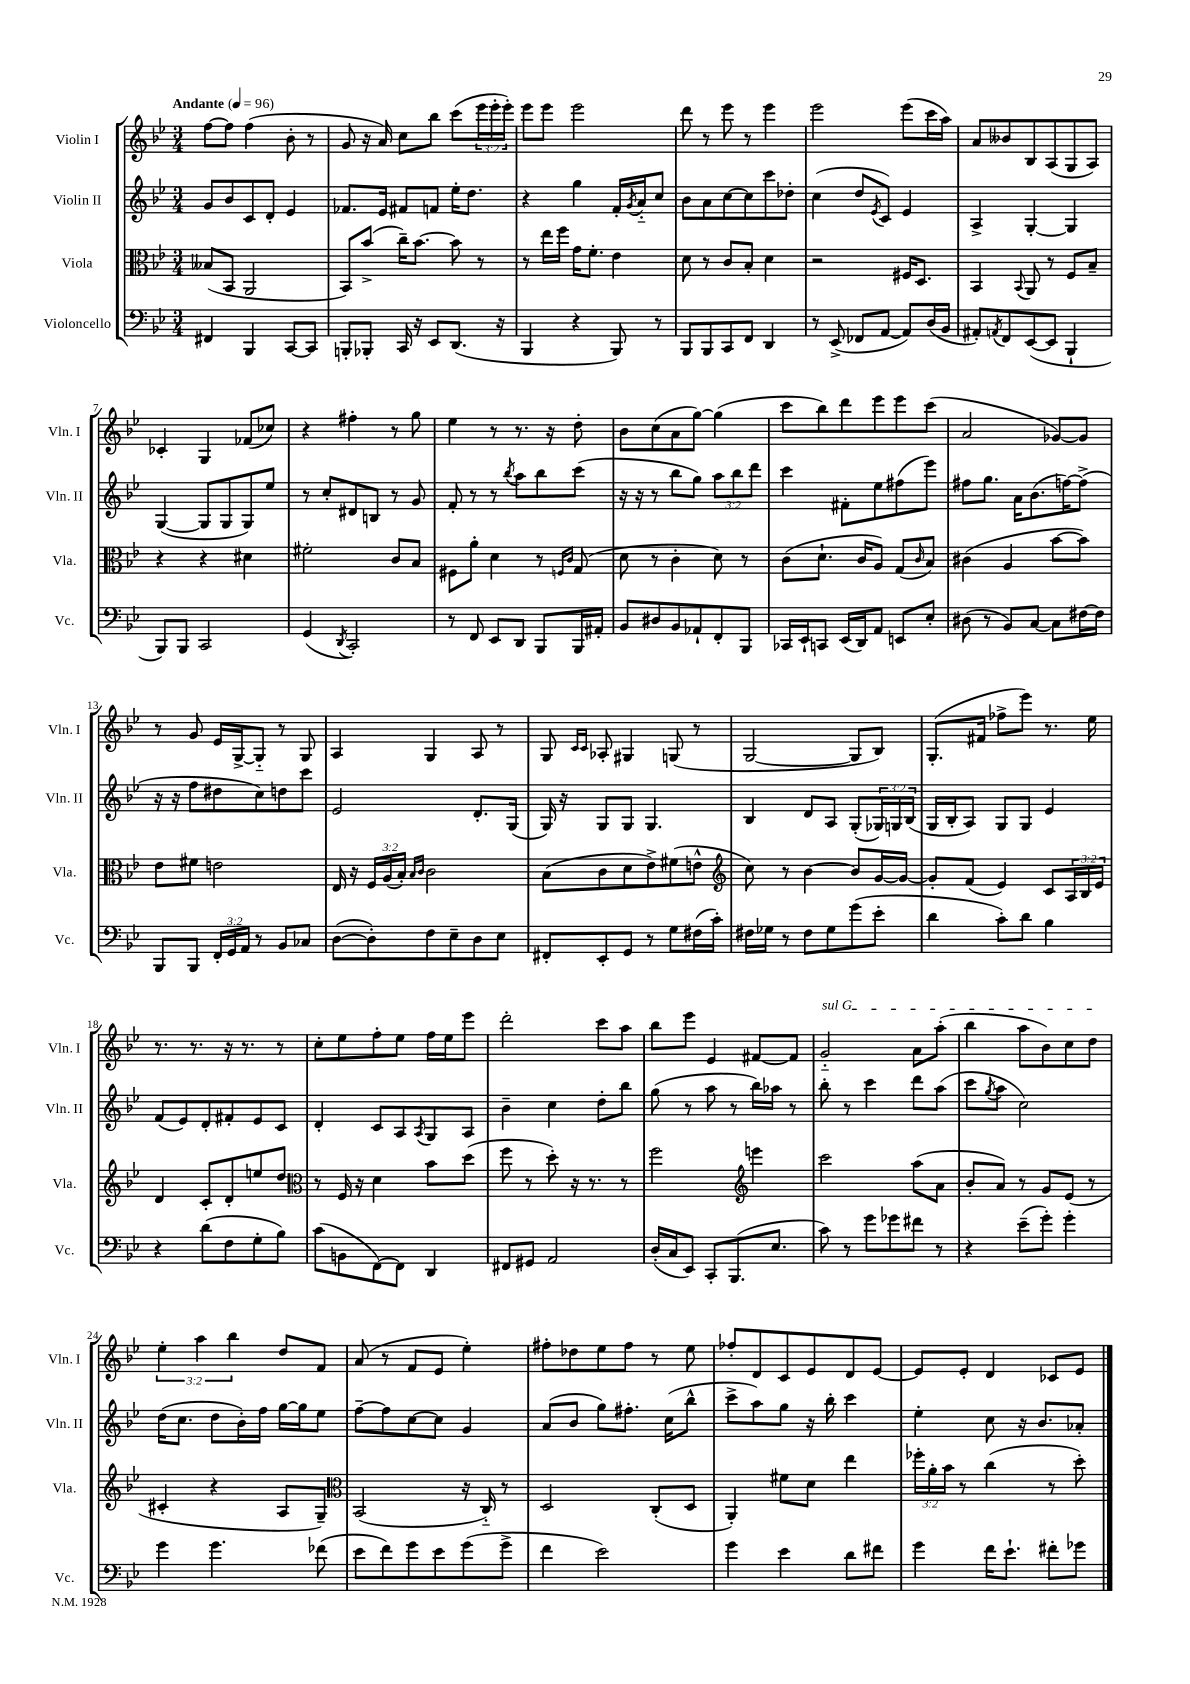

**kern	**kern	**kern	**kern
*staff4	*staff3	*staff2	*staff1
*clefF4	*clefC3	*clefG2	*clefG2
*k[b-e-]	*k[b-e-]	*k[b-e-]	*k[b-e-]
*M3/4	*M3/4	*M3/4	*M3/4
*MM96	*MM96	*MM96	*MM96
4FF#/	(8B--/L	8g/L	[8ff\L
.	8BB-/J	8b-/	8ff\]J
4BBB-/	2AA/	8c/	(4ff\
.	.	8d'/J	.
[8CC/L	.	4e-/	8b-'\
8CC/]J	.	.	8r
=	=	=	=
8BBB'/L	8BB-/L)	8.f-/L	8g/
8BBB-'/J	(8b-^/J	.	16r
.	.	16e-/Jk	16a/)
16CC/	16cc~\LK)	8f#/L	8cc\L
16r	[8.b-\J	.	.
8EE-/L	.	8f/J	8bb-\J
(8.DD/J	8b-\]	16ee-'\LK	(8ccc\L
.	.	8.dd\J	.
.	8r	.	24eee-\L
.	.	.	24eee-'\
16r	.	.	.
.	.	.	24eee-'\JJ)
=	=	=	=
4BBB-/	8r	4r	8eee-\L
.	16ee-\LL	.	8eee-\J
.	16ff\JJ	.	.
4r	16g\LK	4gg\	2eee-\
.	8.f'\J	.	.
8BBB-/)	4e-\	16f'/LL	.
.	.	8qg/	.
.	.	16a'~/J	.
8r	.	8cc/J	.
=	=	=	=
8BBB-/L	8d\	8b-\L	8ddd\
8BBB-/	8r	8a\	8r
8CC/	8c/L	[8cc\	8eee-\
8FF/J	8B-'/J	8cc\]	8r
4DD/	4d\	8ccc\	4eee-\
.	.	8dd-'\J	.
=	=	=	=
8r	2r	(4cc\	2eee-\
(8EE-^/	.	.	.
8FF-/L	.	8dd/L	.
.	.	8qe-/	.
[8AA/J	.	8c/J)	.
8AA/]L)	16F#/LK	4e-/	(8eee-\L
.	8.D/J	.	.
(16D/L	.	.	16ccc\L
16BB-/JJ	.	.	16aa\JJ)
=	=	=	=
8AA#'/L)	4BB-/	4A^/	8a/L
8qAA/	.	.	.
8FF/	.	.	8b--/
.	8qqBB-/	.	.
([8EE-/	8AA/	[4G'/	8B-/
8EE-/]J	8r	.	(8A/
4BBB-`/	8F/L	4G/]	8G/
.	8B-~/J	.	8A/J)
=	=	=	=
8BBB-/L)	4r	([4G/	4c-'/
8BBB-/J	.	.	.
2CC/	4r	8G/]L	4G/
.	.	8G/	.
.	4d#\	8G/)	(8f-/L
.	.	8ee-/J	8cc-/J)
=	=	=	=
(4GG/	2f#'\	8r	4r
.	.	8cc'/L	.
8qDD/	.	.	.
2CC'/)	.	8d#/	4ff#'\
.	.	8B/J	.
.	8c/L	8r	8r
.	8B-/J	8g/	8gg\
=	=	=	=
8r	8F#\L	8f'/	4ee-\
8FF/	8a'\J	8r	.
8EE-/L	4d\	8r	8r
.	.	8qbb-/	.
8DD/J	.	8aa\L	8.r
8BBB-/L	8r	8bb-\	.
.	.	.	16r
.	16qqF/LL	.	.
.	16qqc/JJ	.	.
16BBB-/L	(8G/	(8ccc\J	8dd'\
16AA#'/JJ	.	.	.
=	=	=	=
8BB-/L	8d\	16r	8b-\L
.	.	16r	.
8D#/	8r	8r	(8cc\
8BB-/	4c'\	8bb-\L	8a\
8AA-`/	.	8gg\J)	[8gg\J)
8FF'/	8d\)	12aa\L	(4gg\]
.	.	12bb-\	.
8BBB-/J	8r	.	.
.	.	12ddd\J	.
=	=	=	=
16CC-/LL	(8c\L	4ccc\	8ccc\L
16EE-`/J	.	.	.
8CC/J	8.d`\J	.	8bb-\)
(16EE-/LL	.	8f#'\L	8ddd\
16DD/J)	16c/LK	.	.
8AA/J	8A/J)	8ee-\	8eee-\
8EE/L	(8G/L	(8ff#\	8eee-\
.	16qqc/	.	.
8E-'/J	8B-/J)	8eee-\J)	(8ccc\J
=	=	=	=
(8D#\	(4c#\	8ff#\L	2a/
8r	.	8.gg\J	.
8BB-/L)	4A/	.	.
.	.	16a\LK	.
[8C/J	.	(8.b-\	.
8C\]L	[8b-\L	.	[8g-/L)
.	.	[16ff\K)	.
[16F#\L	8b-\]J)	(8ff^\]J	8g-/]J
16F#\]JJ	.	.	.
=	=	=	=
8BBB-/L	8e-\L	16r	8r
.	.	16r	.
8BBB-/J	8f#\J	8ff\L	8g/
24FF'/LL	2e\	8dd#\	16e-/LL
24GG/	.	.	.
.	.	.	[16G^/J
24AA/JJ	.	.	.
8r	.	8cc\)	8G'~/]J
8BB-/L	.	8dd\	8r
8C-/J	.	8ccc\J	8G/
=	=	=	=
([8D\L	16E-/	2e-/	4A/
.	16r	.	.
8D'\])	24F/LL	.	.
.	(24A/	.	.
.	24B-'/JJ)	.	.
.	16qqB-/LL	.	.
.	16qqc/JJ	.	.
8F\	2c\	.	4G/
8E-~\	.	.	.
8D\	.	8.d'/L	8A/
8E-\J	.	.	8r
.	.	(16G/Jk	.
=	=	=	=
8FF#'/L	(8B-\L	16G/)	8G/
.	.	16r	.
.	.	.	16qqc/LL
.	.	.	16qqc/JJ
8EE-'/	8c\	8G/L	8A-'/
8GG/J	8d\	8G/J	4G#/
8r	8e-^\)	4.G/	.
8G\L	(8f#\	.	(8G/
(16F#\L	8e^^\J	.	8r
16c'\JJ)	.	.	.
=	=	=	=
*	*clefG2	*	*
16F#\LL	8cc\)	4B-/	[2G/
16G-\JJ	.	.	.
8r	8r	.	.
8F#\L	[4b-\	8d/L	.
8G-\	.	8A/J	.
(8g\	8b-/]L	(8G'/L	8G/]L
8e-'\J	[16g/L	24G-/L)	8B-/J)
.	.	24G/	.
.	16g/_JJ	.	.
.	.	(24B-/JJ	.
=	=	=	=
4d\	8g'/]L	16G/LL	(8.G'/L
.	.	16B-'/J	.
.	(8f/J	8A/J)	.
.	.	.	16f#/Jk
8c'\L)	4e-/)	8G/L	8ff-^\L
8d\J	.	8G/J	8eee-\J)
4B-\	8c/L	4e-/	8.r
.	24A/L	.	.
.	24B-/	.	.
.	.	.	16ee-\
.	24e-/JJ	.	.
=	=	=	=
4r	4d/	(8f/L	8.r
.	.	8e-/)	.
.	.	.	8.r
(8d\L	8c'/L	8d'/	.
8F\	8d'/	8f#'/	16r
.	.	.	8.r
8G'\	8ee/	8e-/	.
8B-\J)	8dd/J	8c/J	8r
=	=	=	=
*	*clefC3	*	*
(8c\L	8r	4d'/	8cc'\L
8BB\	16F/	.	8ee-\
.	16r	.	.
[8FF\)	4d\	8c/L	8ff'\
8FF\]J	.	8A/	8ee-\J
.	.	8qA/	.
4DD/	8b-\L	8G/	16ff\LL
.	.	.	16ee-\J
.	(8dd\J	8A/J	8eee-\J
=	=	=	=
8FF#/L	8ff\	4b-~\	2ddd'\
8GG#/J	8r	.	.
2AA/	8dd'\)	4cc\	.
.	16r	.	.
.	8.r	.	.
.	.	8dd'\L	8ccc\L
.	8r	8bb-\J	8aa\J
=	=	=	=
(16D'/LL	2ff\	(8gg\	8bb-\L
16C/J	.	.	.
8EE-/J)	.	8r	8eee-\J
8CC'/L	.	8aa\	4e-/
(8.BBB-/	.	8r	.
*	*clefG2	*	*
.	4eee\	16bb-\LL)	[8f#/L
8.E-/J	.	16aa-\JJ	.
.	.	8r	8f#/]J
=	=	=	=
8c\)	2ccc\	8bb-'\	2g'~/
8r	.	8r	.
8g\L	.	4ccc\	.
8g-\	.	.	.
8f#\J	(8aa\L	8ddd\L	8a\L
8r	8a\J	(8aa\J	(8aa'\J
=	=	=	=
4r	8b-'/L	8ccc\L	4bb-\
.	.	8qgg/	.
.	8a/J)	8aa\J	.
(8e-~\L	8r	2cc\)	8aa\L
8g'\J)	8g/L	.	8b-\)
4g'\	(8e-/J	.	8cc\
.	8r	.	8dd\J
=	=	=	=
4g\	4c#'/	(16dd\LK	6ee-'\
.	.	8.cc\J	.
.	.	.	6aa\
4.g\	4r	8dd\L	.
.	.	.	6bb-\
.	.	16b-'\L)	.
.	.	16ff\JJ	.
.	8A/L	[16gg\LL	8dd/L
.	.	16gg\]J	.
(8f-\	8G~/J)	8ee-\J	8f/J
=	=	=	=
*	*clefC3	*	*
8e-\L	(2BB-/	[8ff~\L	(8a/
8f\)	.	8ff\]	8r
8g\	.	[8cc\	8f/L
8e-\	.	8cc\]J	8e-/J
(8g\	16r	4g/	4ee-'\)
.	16C'~/)	.	.
8g^\J	8r	.	.
=	=	=	=
4f\	2D/	(8a/L	8ff#'\L
.	.	8b-/J	8dd-\
2e-\)	.	8gg\L)	8ee-\
.	.	8.ff#'\J	8ff#\J
.	(8C'/L	.	8r
.	.	(16cc\LK	.
.	8D/J	8bb-^^\J	8ee-\
=	=	=	=
4g\	4AA'/)	8ccc^\L	8ff-'/L
.	.	8aa\)	8d/
4e-\	8f#\L	8gg\J	8c/
.	8d\J	16r	8e-/
.	.	16bb-'\	.
8d\L	4ee-\	4ccc\	8d/
8f#\J	.	.	[8e-/J
=	=	=	=
4g\	24ff-'\LL	4ee-'\	8e-/]L
.	24a'\	.	.
.	24b-\JJ	.	.
.	8r	.	8e-'/J
16f\LK	(4cc\	8cc\	4d/
8.e-`\J	.	.	.
.	.	16r	.
.	.	8.b-/L	.
8f#'\L	8r	.	8c-/L
8g-\J	8dd'\)	8a-'/J	8e-/J
==	==	==	==
*-	*-	*-	*-
